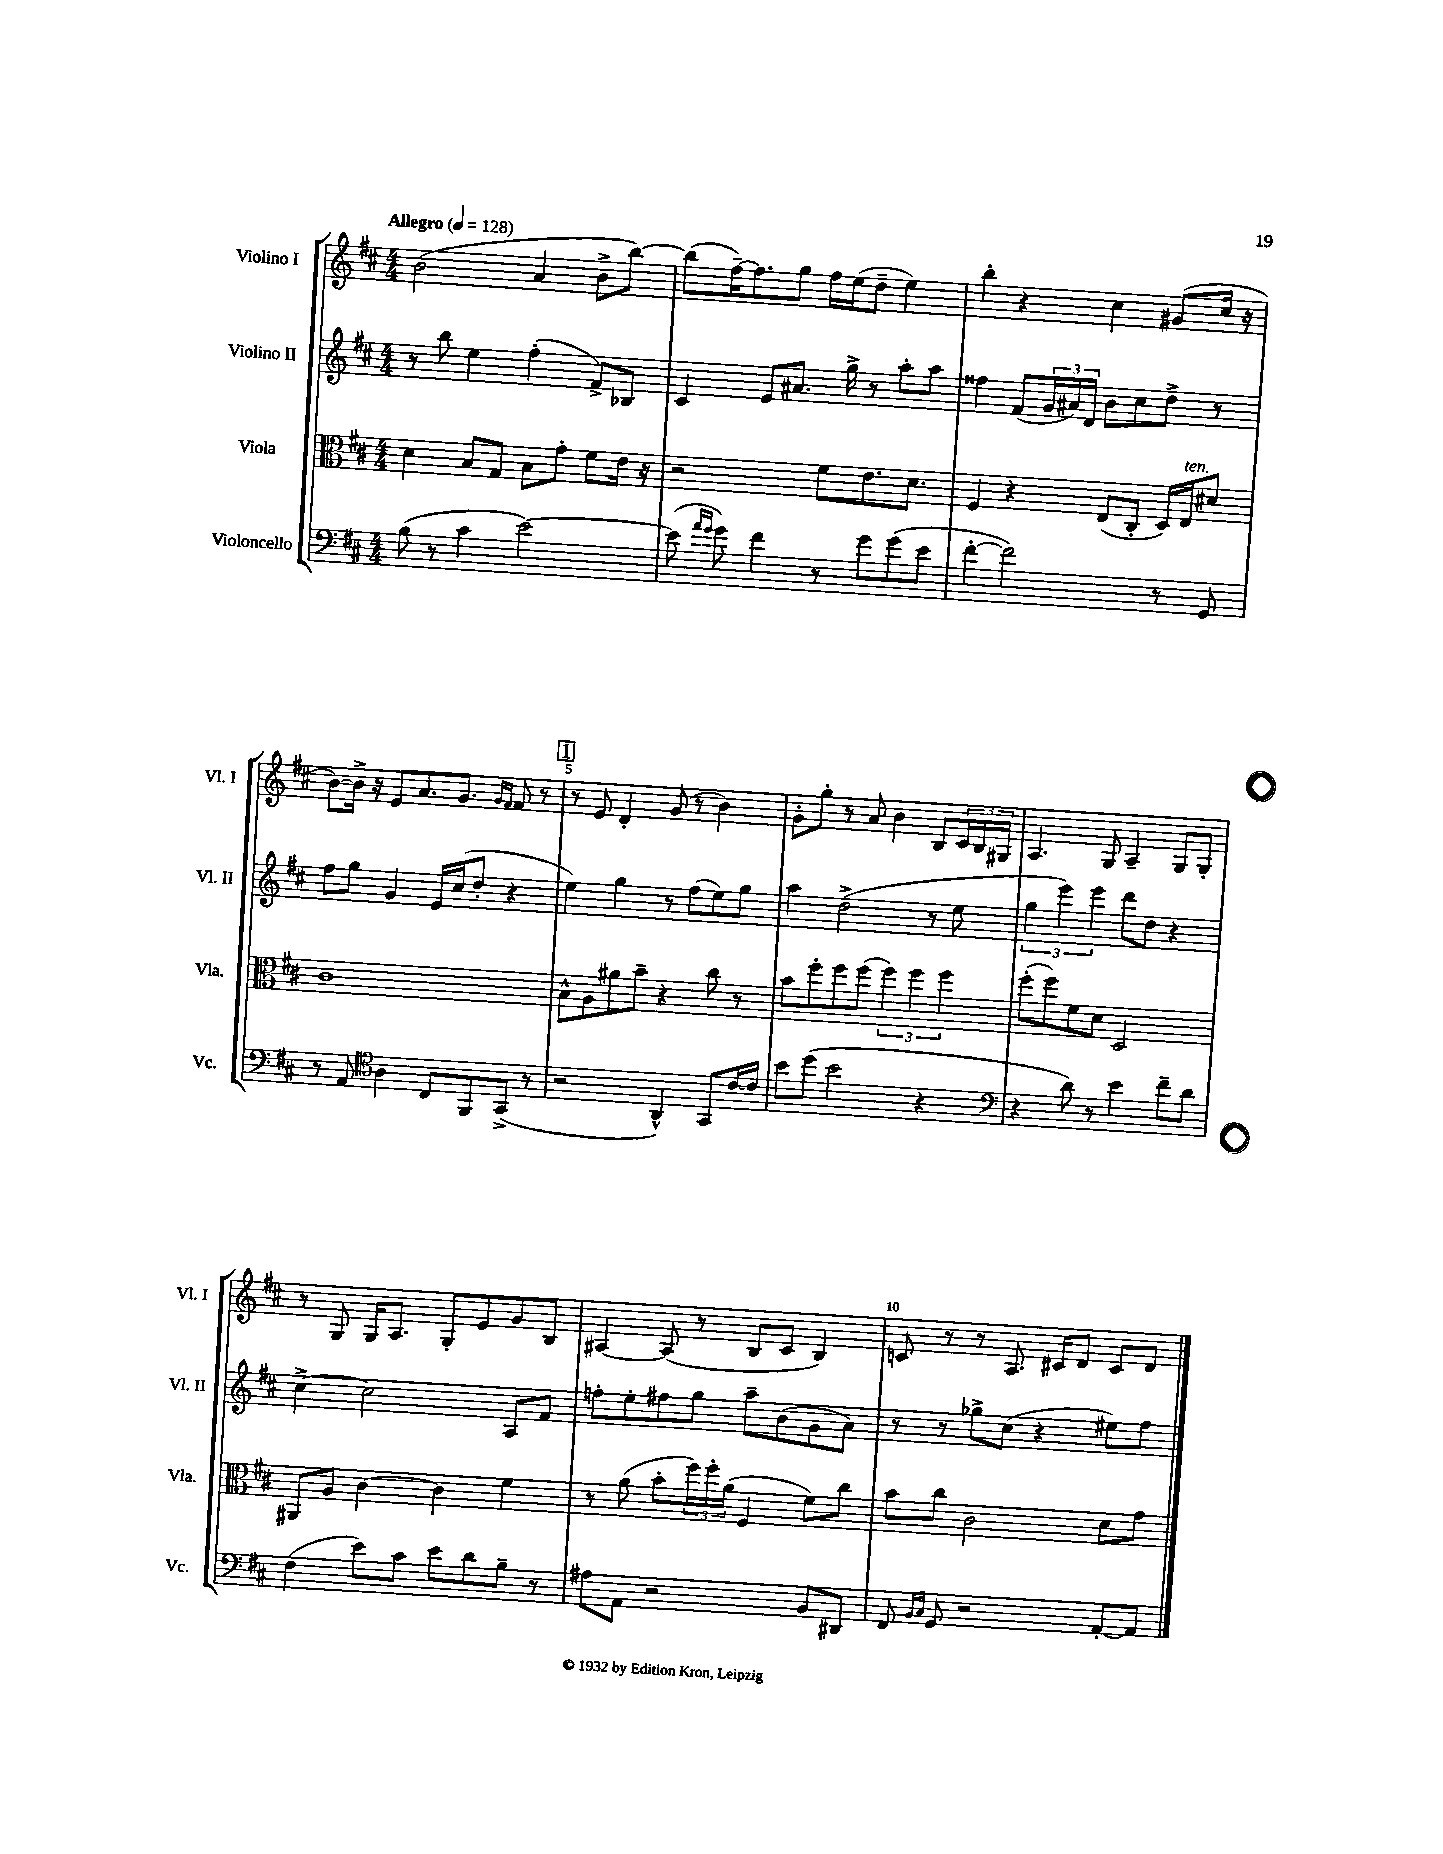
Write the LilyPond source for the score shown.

<<
\new StaffGroup <<
\new Staff = "s0" \with { instrumentName = "Violino I" shortInstrumentName = "Vl. I" } {
    \clef treble \key d \major \numericTimeSignature \time 4/4 \tempo "Allegro" 4 = 128
    b'2( a'4 b'8-> b''8~) |
    b''8( fis''16~--) fis''8. g''8 fis''16 e''16( d''8-- e''4) |
    b''4-. r4 cis''4 gis'8( cis''16 r16 |
    b'8~) b'16-> r16 e'8 a'8. g'8. \grace { g'16 fis'16 } fis'8 r8 |
    \mark \markup { \box "1" } r8 e'8 d'4-. g'8( r8 b'4) |
    g'8-. g''8-. r8 a'8 b'4 b8 \tuplet 3/2 { cis'16 b16 gis16 } |
    a4. g8 a4-- g8 g8-. |
    r8 g8 g16 a8. g8-. e'8 g'8 b8 |
    ais4~ ais8( r8 b8 cis'8 b4) |
    c'8 r8 r8 a8. cis'16 d'8 cis'8 d'8 \bar "|." |
}
\new Staff = "s1" \with { instrumentName = "Violino II" shortInstrumentName = "Vl. II" } {
    \clef treble \key d \major \numericTimeSignature \time 4/4
    r8 b''8 e''4 fis''4-.( fis'8->) bes8 |
    cis'4 e'8 ais'8. g''16-> r8 a''8-. a''8 |
    fisis''4 fis'8( \tuplet 3/2 { g'16 ais'16) d'16 } b'8 cis''8 d''8-> r8 |
    fis''8 g''8 g'4 e'16 cis''16( d''8-. r4 |
    \mark \markup { \box "1" } e''4) g''4 r8 fis''8( e''8) g''8 |
    a''4 d''2->( r8 e''8 |
    \tuplet 3/2 { g''4 e'''4) e'''4 } d'''8 d''8 r4 |
    cis''4~-> cis''2 a8 fis'8 |
    f''8-. e''8-. fis''8 g''8 a''8-- b'8( g'8 a'8) |
    r8 r8 ges''8-> cis''8( r4 eis''8) fis''8 \bar "|." |
}
\new Staff = "s2" \with { instrumentName = "Viola" shortInstrumentName = "Vla." } {
    \clef alto \key d \major \numericTimeSignature \time 4/4
    d'4 b8 g8 b8 g'8-. fis'8 e'16 r16 |
    r2 fis'8 e'8. d'8. |
    fis4 r4 e8( cis8-. d16) e16^\markup { \italic "ten." } dis'8 |
    cis'1 |
    \mark \markup { \box "1" } b8-^ a8 ais'8 b'8-- r4 cis''8 r8 |
    b'8 fis''8-. fis''8 fis''8( \tuplet 3/2 { fis''4) fis''4 fis''4 } |
    fis''8-.( fis''8) fis'8 d'8 d2 |
    ais,8 a8 cis'4~ cis'4 fis'4 |
    r8 a'8( b'8-. \tuplet 3/2 { fis''16) fis''16-. a'16( } fis4 fis'8) cis''8 |
    b'8 cis''8 cis'2 d'8 g'8 \bar "|." |
}
\new Staff = "s3" \with { instrumentName = "Violoncello" shortInstrumentName = "Vc." } {
    \clef bass \key d \major \numericTimeSignature \time 4/4
    b8( r8 cis'4 e'2~) |
    e'8( \grace { a'16 g'16 } g'8) fis'4 r8 g'8 g'8( e'8 |
    fis'4~-. fis'2) r8 g,8 |
    r8 a,8 \clef tenor a4 cis8 fis,8 g,8->( r8 |
    \mark \markup { \box "1" } r2 a,4-^) g,8 cis'16~ cis'16 |
    b'8 d''8( b'2 r4 |
    \clef bass r4 d'8) r8 e'4 fis'8-- d'8 |
    fis4( e'8) cis'8 e'8 d'8 b8-- r8 |
    ais8 a,8 r2 b,8 dis,8 |
    fis,8 \grace { b,16 cis16 } g,8 r2 a,8~-. a,8 \bar "|." |
}
>>
>>
\layout { \context { \Score \override BarNumber.break-visibility = ##(#f #t #t) barNumberVisibility = #(every-nth-bar-number-visible 5) } }
